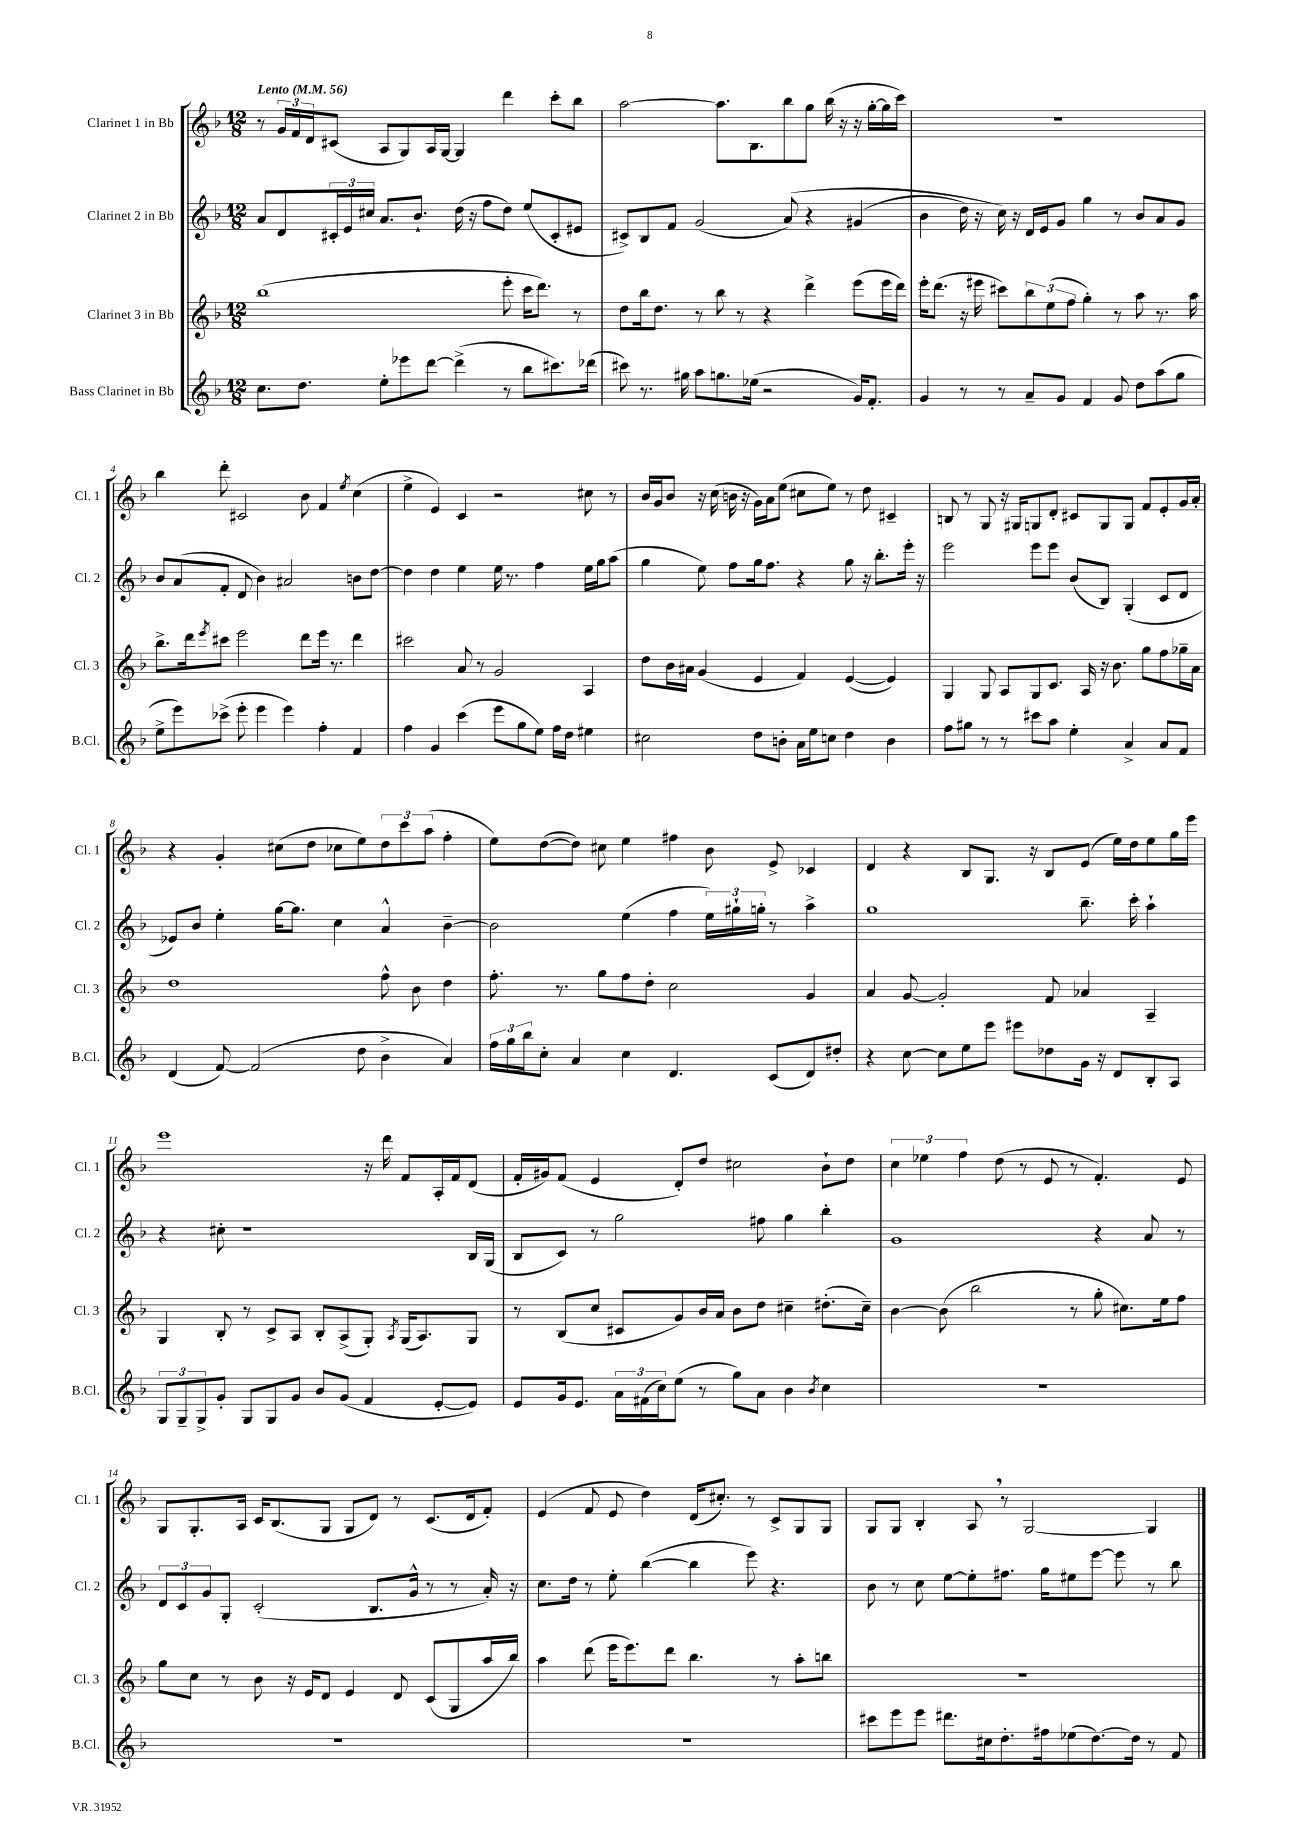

**kern	**kern	**kern	**kern
*part4	*part3	*part2	*part1
*staff4	*staff3	*staff2	*staff1
*I"Bass Clarinet in Bb	*I"Clarinet 3 in Bb	*I"Clarinet 2 in Bb	*I"Clarinet 1 in Bb
*I'B.Cl.	*I'Cl. 3	*I'Cl. 2	*I'Cl. 1
*clefG2	*clefG2	*clefG2	*clefG2
*k[b-]	*k[b-]	*k[b-]	*k[b-]
*M12/8	*M12/8	*M12/8	*M12/8
*MM56	*MM56	*MM56	*MM56
=1	=1	=1	=1
!	!	!	!LO:TX:a:B:t=Lento
8.cc\L	(1bb-	8a/L	8r
.	.	8d/	24g/LL
.	.	.	24f/
8.dd\J	.	.	.
.	.	.	24d/J
.	.	24c#X'/L	(8c#X/J
.	.	24e/	.
.	.	24cc#X/JJ	.
8ee'\L	.	8.a/L	8A/L
8eee-X\	.	.	8G/)
.	.	8.b-`/J	.
[8ddd\J	.	.	16A/L
.	.	.	[16G/JJ
(4ddd^\]	.	(16dd\	4G/]
.	.	16r	.
.	.	8ff\L	.
8r	8eee'\	8dd\J)	4ddd\
8bb-\L	16ccc\KL	(8ee/L	.
.	8.ddd\J)	.	.
8.ccc#X\)	.	8c#'/	8ccc'\L
.	8r	8e#X/J	8bb-\J
(16ddd-X\Jk	.	.	.
=2	=2	=2	=2
8ccc#X\)	8dd\L	8c#X^/L)	[2aa\
8.r	16bb-\k	8B-/	.
.	8.dd\J	.	.
.	.	8f/J	.
16gg#X\	.	.	.
8aa\L	8r	(2g/	.
8.ggn\	8bb-\	.	8.aa\L]
.	8r	.	.
(16ee-X\Jk	.	.	8.B-\
2r	4r	.	.
.	.	(8a/)	8bb-\
.	4ddd^\	4r	8gg\J
.	.	.	(16bb-\
.	.	.	16r
16g/KL)	(8eee\L	(4g#X/	16r
8.f'/J	.	.	[16gg'\LL
.	16eee\L	.	16gg\]
.	16ddd\JJ)	.	16ccc\JJ)
=3	=3	=3	=3
4g/	16eee'\KL	4b-\	1.r
.	(8.ddd\J	.	.
8r	16r	16dd\)	.
.	16eee#X\	16r	.
8r	8ccc#X\L)	16cc\)	.
.	.	16r	.
8a~/L	12bb-\	16d/LL	.
.	.	16e/J	.
.	(12ee\	.	.
8g/J	.	8g/J	.
.	12ff\J	.	.
4f/	4gg'\)	4gg\	.
8g/	8r	8r	.
8dd\L	8aa\	8b-/L	.
(8aa\	8.r	8a/	.
8gg\J	.	8g/J	.
.	16aa\	.	.
!!LO:LB:g=z
=4	=4	=4	=4
8ee^\L	8.bb-^\L	8b-/L	4bb-\
8eee\)	.	(8a/	.
.	16ddd\k	.	.
.	8qeee/	.	.
(8ccc-X^\J	8ccc#X\J	8f'/J	8ddd'\
8eee'\	2eee\	8d/	2c#X/
4eee\	.	4b-\)	.
4eee\)	.	2a#X/	.
.	8ddd\L	.	8b-\
4ff'\	16eee\Jk	.	4f/
.	8.r	.	.
.	.	.	8qee/
4f/	4ddd\	8bn\L	(4cc\
.	.	[8dd\J	.
=5	=5	=5	=5
4ff\	2ccc#X\	4dd\]	4ee^\
4g/	.	4dd\	4e/)
(4ccc\	8a/	4ee\	4c/
.	8r	.	.
8eee\L	2g/	16ee\	2r
.	.	8.r	.
8gg\	.	.	.
8ee\J)	.	4ff\	.
16ff\LL	.	.	.
16dd\JJ	.	.	.
4ee#X\	4A/	16ee\LL	8cc#X\
.	.	16gg\J	.
.	.	(8aa\J	8r
=6	=6	=6	=6
2cc#X\	8dd\L	4gg\	16b-/LL
.	.	.	16g/J
.	16b-\L	.	8b-/J
.	16a#X\JJ	.	.
.	(4g/	8ee\)	16r
.	.	.	(16cc\
.	.	8ff\L	16bn\
.	.	.	16r
8dd\L	4e/	16gg\k	16g\LL)
.	.	8.ff\J	16a\J
8bn'\J	.	.	(8ee\J
16a\LL	4f/)	4r	8cc#X\L
16ee\J	.	.	.
8ccn\J	.	.	8ee\J)
4dd\	([4e/	8gg\	8r
.	.	16r	8dd\
.	.	8.bb-'\L	.
4b\	4e/])	.	4c#X~/
.	.	16eee'\Jk	.
.	.	16r	.
=7	=7	=7	=7
8ff\L	4G/	2eee\	8Bn/
8gg#X\J	.	.	8r
8r	8G/	.	8G/
8r	8A/L	.	16r
.	.	.	16G#X/KL
8ccc#X\L	8G/	8eee\L	8Gn/
8aa\J	8.c/J	8eee\J	8d'/J
4ee'\	.	(8b-/L	8c#X/L
.	16A/	.	.
.	16r	8B-/J)	8G/
.	8.b-\	.	.
4a^/	.	(4G'/	8G/J
.	8gg\L	.	8f/L
8a/L	8ff\	8c/L	8e'/
8f/J	16gg-X~\L	8d/J	16g/L
.	16a\JJ	.	16a'/JJ
!!LO:LB:g=z
=8	=8	=8	=8
(4d/	1dd	8e-X/L)	4r
.	.	8b-/J	.
[8f/)	.	4ee'\	4g'/
(2f/]	.	.	.
.	.	[16gg\KL	(8cc#X\L
.	.	8.gg\J]	.
.	.	.	8dd\J
.	.	4cc\	8cc-X\L
8dd\	.	.	8ee\)
4b-^\	8ff^^\	4a^^/	12dd\
.	.	.	12ccc\
.	8b-\	.	.
.	.	.	(12aa\J
4a/)	4dd\	[4b-~\	4ff'\
=9	=9	=9	=9
24ff\LL	8.ff'\	2b-\]	8ee\L)
24gg\	.	.	.
24bb-\J	.	.	.
8cc'\J	.	.	([8dd\
.	8.r	.	.
4a/	.	.	8dd\J])
.	8gg\L	.	8cc#X\
4cc\	8ff\	(4ee\	4ee\
.	8dd'\J	.	.
4.d/	2cc\	4ff\	4ff#X\
.	.	24ee\LL)	8b-\
.	.	24gg#X`\	.
.	.	24ggn'\JJ	.
(8c/L	.	8r	8e^/
8d/)	4g/	4aa^\	4c-X/
8dd#X'/J	.	.	.
=10	=10	=10	=10
4r	4a/	1gg	4d/
[8cc\	[8g/	.	4r
8cc\L]	2g'/]	.	.
8ee\	.	.	8B-/L
8eee\J	.	.	8.G/J
8eee#X\L	.	.	.
.	.	.	16r
8dd-X\	8f/	.	8B-/L
16g\Jk	4a-X/	8.bb-~\	(8e/J
16r	.	.	.
8d/L	.	.	16ee\LL)
.	.	16ccc'\	16dd\J
8B-'/	4A~/	4aa`\	8ee\
8A/J	.	.	16gg\L
.	.	.	16eee\JJ
!!LO:LB:g=z
=11	=11	=11	=11
12G/L	4G/	4r	1eee
12G~/	.	.	.
12G^/	.	.	.
8g'/J	8B-'/	8cc#X'\	.
8G/L	8r	1r	.
8G/	8c^/L	.	.
8g/J	8A/J	.	.
8b-/L	8B-'/L	.	.
(8g/J	(8A^/	.	.
4f/	8G'/J)	.	16r
.	.	.	16ddd\
.	8qA/	.	.
.	(16G/KL	.	8f/L
.	8.A/)	.	.
[8e'/L	.	.	16A'/L
.	.	.	16f/J
8e/J])	8G/J	16B-/LL	(8d/J
.	.	(16G/JJ	.
=12	=12	=12	=12
8e/L	8r	8B-/L	16f'/LL
.	.	.	16g#X/J)
16g/k	(8B-/L	8c/J)	(8f/J
8.e/J	.	.	.
.	8cc/J	8r	4e/
24a\LL	8c#X/L	2gg\	.
(24f#X\	.	.	.
24cc\J)	.	.	.
(8ee\J	8g/)	.	8d'/L)
8r	16b-/L	.	8dd/J
.	16a/JJ	.	.
8gg\L)	8b-\L	.	2cc#X\
8a\J	8dd\J	8ff#X\	.
4b-\	4cc#X~\	4gg\	.
8qb-/	.	.	.
4cc\	(8.dd#X'\L	4bb-'\	8b-`\L
.	.	.	8dd\J
.	16cc#~\Jk)	.	.
=13	=13	=13	=13
1.r	[4b-\	1g	6cc\
.	.	.	6ee-X\
.	(8b-\]	.	.
.	.	.	6ff\
.	2bb-\	.	.
.	.	.	(8dd\
.	.	.	8r
.	.	.	8e/
.	8r	.	8r
.	8gg'\	4r	4.f'/)
.	8.cc#X\L)	.	.
.	.	8a/	.
.	16ee\k	.	.
.	8ff\J	8r	8e/
!!LO:LB:g=z
=14	=14	=14	=14
1.r	8gg\L	12d/L	8G/L
.	.	12c/	.
.	8cc\J	.	8.G'/
.	.	12g/	.
.	8r	8G'/J	.
.	.	.	16A/Jk
.	8b-\	(2c'/	16c/KL
.	.	.	(8.B-/
.	16r	.	.
.	16e/KL	.	.
.	8d/J	.	8G/J
.	4e/	.	8G/L
.	.	8.B-/L	8d/J)
.	8d/	.	8r
.	.	16g^^/Jk	.
.	(8c/L	8r	(8.c/L
.	8G/	8r	.
.	.	.	16d/k
.	16aa/L	16a'/)	8f'/J)
.	16bb-/JJ)	16r	.
=15	=15	=15	=15
1.r	4aa\	8.cc\L	(4e/
.	.	16dd\Jk	.
.	(8ddd\	8r	8f/
.	16eee\KL	8ee'\	8e/
.	8.eee\)	.	.
.	.	([4bb-\	4dd\)
.	8ddd\J	.	.
.	4.bb-\	4bb-\]	(16d/KL
.	.	.	8.cc#X'/J)
.	.	8eee\)	8r
.	8r	4.r	8c^/L
.	8aa'\L	.	8G/
.	8bbn\J	.	8G/J
=16	=16	=16	=16
8ccc#X\L	1.r	8b-\	8G/L
8eee\	.	8r	8G/J
8eee\J	.	8cc\	4B-'/
8.ddd#X\L	.	[8ee\L	.
.	.	8ee'\]	8A,/
16cc#X\k	.	.	.
8.dd'\	.	8.ff#X\J	8r
.	.	.	[2G/
16ff#X\k	.	16gg\KL	.
(8ee-X\	.	8ee#X\	.
[8.dd\)	.	[8eee\J	.
.	.	8eee\]	.
16dd\Jk]	.	.	.
8r	.	8r	4G/]
8f/	.	8bb-\	.
==	==	==	==
*-	*-	*-	*-
